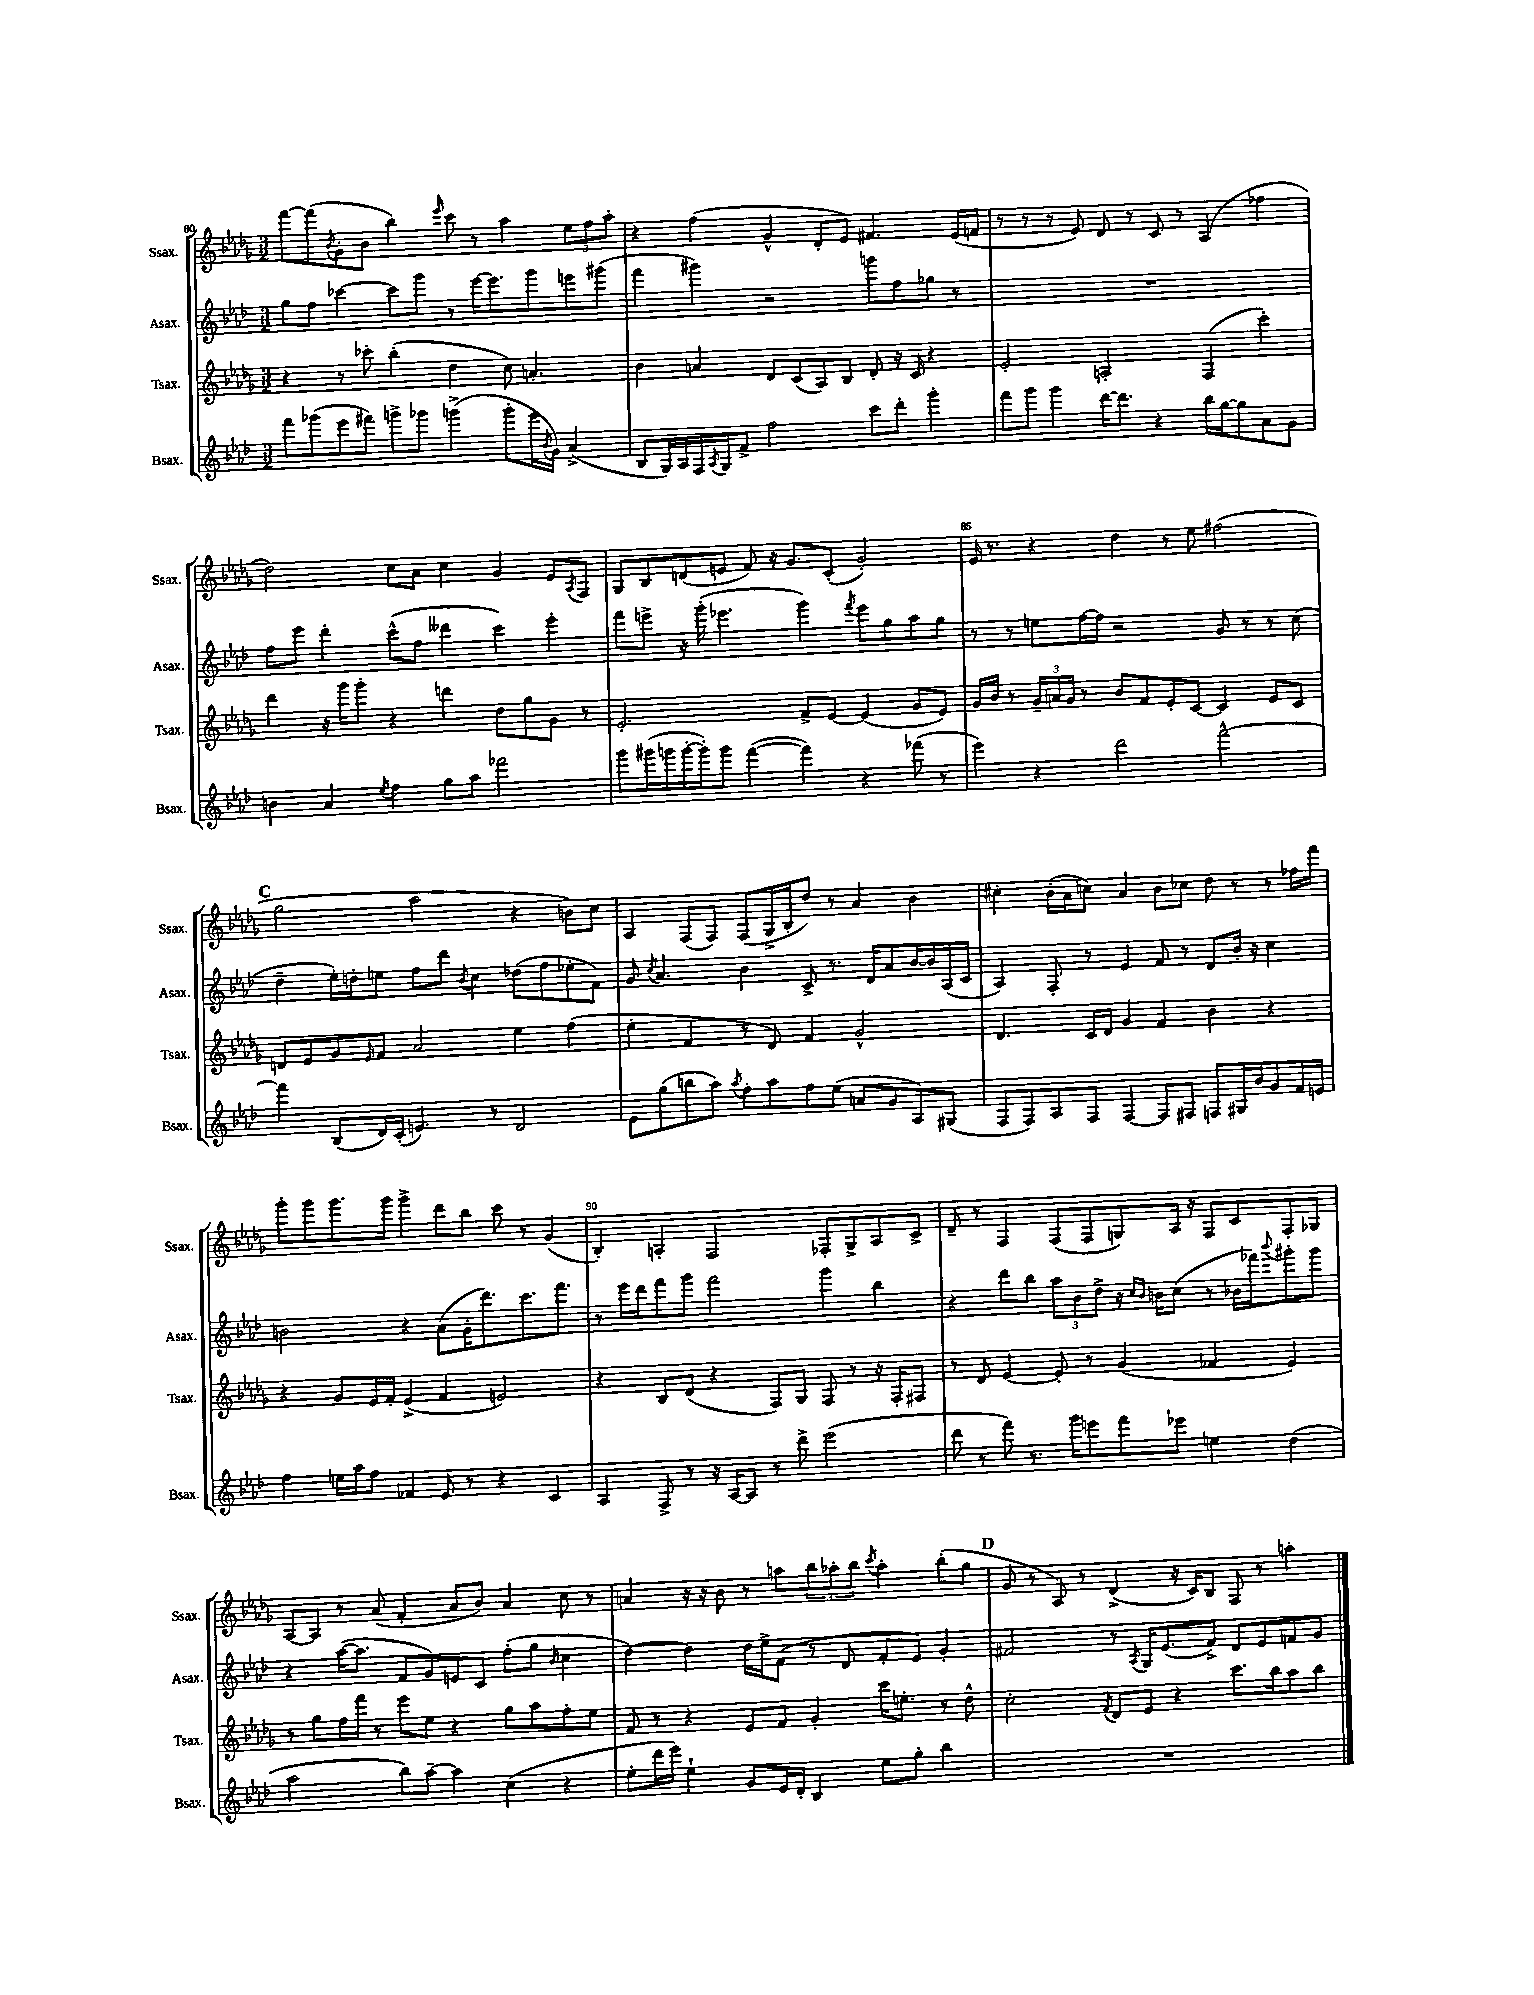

**kern	**kern	**kern	**kern
*staff4	*staff3	*staff2	*staff1
*clefG2	*clefG2	*clefG2	*clefG2
*k[b-e-a-d-]	*k[b-e-a-d-g-]	*k[b-e-a-d-]	*k[b-e-a-d-g-]
*M3/2	*M3/2	*M3/2	*M3/2
8fff	4r	8gg	[8fff
(8ggg-	.	8ff	(8fff]
.	.	.	8qb-
8eee-	8r	[4ccc-	8g-'
8fff#)	8ccc-'	.	8b-
8ggg^	(4bb-'	8ccc-]	4bb-)
8ggg-	.	8ggg	.
.	.	.	16qqeee-
(4ggg^	4dd-	8r	8ccc
.	.	[16eee-	8r
.	.	8.eee-]	.
8ggg'	8cc)	.	4aa-
16eee-	4.a'	8ggg	.
8qb-	.	.	.
16g)	.	.	.
(4a-^	.	8eee	12ee-
.	.	.	12ff
.	.	(8ggg#	.
.	.	.	12aa-'
=	=	=	=
8B-	4b-	4fff	4r
16G)	.	.	.
16A-	.	.	.
16F	4a	4ggg#)	(4ff
8qA-	.	.	.
16G	.	.	.
8f^	.	.	.
2ff	8d-	2r	4g-^^
.	(8c	.	.
.	8A-)	.	8d-'
.	8B-	.	8e-)
8ccc	8d-'	8ggg	4.f#
8ddd-'	16r	8ff	.
.	16c	.	.
4ggg'	4r	8gg-	.
.	.	8r	(16e-
.	.	.	16f
=	=	=	=
8fff	2e-'	1.r	8r
8ggg	.	.	8r
4ggg	.	.	8r
.	.	.	8e-)
[16ddd-	2A'	.	8d-
8.ddd-]	.	.	.
.	.	.	8r
4r	.	.	8c
.	.	.	8r
16bb-	(4F	.	(4A-
[16gg	.	.	.
8gg]	.	.	.
8a-	4ccc')	.	4ff-
8g	.	.	.
=	=	=	=
4b	4ddd-	8ff	2dd-)
.	.	8eee-	.
4a-	16r	4ddd-'	.
.	16ggg-	.	.
.	8ggg-'	.	.
8qee-	.	.	.
4ff	4r	(8ccc^^	8cc
.	.	8ff	8a-
8gg	4ddd	4ddd--	4cc
8aa-	.	.	.
2fff-	8dd-	4ccc)	4g-
.	8gg-	.	.
.	8g-	4eee-'	8e-
.	.	.	8qA-
.	8r	.	8F
=	=	=	=
8ggg	2.e-'	8fff	8G-
(16ggg#	.	8eee^	8B-
16ggg	.	.	.
[16ggg'	.	16r	(8d
16ggg'])	.	(16ggg'	.
8ggg	.	4.eee-	8e
([4fff	.	.	8f)
.	.	.	16r
.	.	.	8.g-
4fff])	8f^	4ggg)	.
.	[8e-	.	(8c'
.	.	8qfff	.
4r	(4e-]	8eee-	2g-')
.	.	8gg	.
(8fff-	8g-	8aa-	.
8r	8e-)	8gg	.
=	=	=	=
4eee-)	16g-	8r	16e-
.	16b-	.	8.r
.	8r	8r	.
4r	24g-~	8ee	4r
.	24a	.	.
.	24g-	.	.
.	8r	[16ff	.
.	.	16ff]	.
2ddd-	8b-	2r	4dd-
.	8f	.	.
.	8e-'	.	8r
.	[8c	.	8ee-
[2fff^^	4c]	8g	(2ff#
.	.	8r	.
.	8e-	8r	.
.	8c	(8cc	.
=	=	=	=
4fff]	8d	4dd-~	2gg-
.	8e-	.	.
(8B-	8g-	16ee-')	.
.	.	16dd'	.
.	16qqe-	.	.
16d-)	8f	8ee	.
(16c'	.	.	.
4.e)	2a-	8ff	2aa-
.	.	8ddd-	.
.	.	8qb-	.
.	.	4cc	.
8r	.	.	.
2d-	4ee-	(8dd-	4r
.	.	8ff	.
.	(4ff	8ee-'	8b)
.	.	8f)	8cc
=	=	=	=
8e-	4ee-'	8g	4A-
.	.	8qcc	.
(8gg	.	4.a-	.
8bb	4f	.	(8F
8aa-)	.	.	8F)
8qaa-	.	.	.
8ff'	8r	4b-	(8F
8aa-	8d-)	.	16G-^
.	.	.	16B-'
8ff	4f	8c^	8dd-)
(8ee-	.	8.r	8r
8a	2g-^^	.	4a-
.	.	16d-	.
8g	.	8a-	.
8A-)	.	[16b-	4b-
.	.	16b-]	.
(8G#	.	(16A-	.
.	.	16c	.
=	=	=	=
8F	4.d-	4A-)	4cc#'
8F)	.	.	.
8A-	.	8F'	(16b-'
.	.	.	16a-
8F	16c	8r	8cc)
.	16d-	.	.
[4F	4g-	4e-	4a-
8F]	4f	8f	8b-
8F#	.	8r	8cc-
8F	4b-	8d-	8dd-
16G#	.	16b-'	8r
16b-	.	16r	.
8g	4r	4cc	8r
16f	.	.	16ff-
16e	.	.	16fff
=	=	=	=
4ff	4r	2b	8ggg-'
.	.	.	8ggg-
16ee	8g-	.	8.ggg-
16aa-	.	.	.
8ff	16e-	.	.
.	16f'	.	16ggg-
4f-	(4e-^	4r	4ggg-^
8e-	4f	(8a-	8ddd-
8r	.	16g'	8bb-
.	.	8.ddd-)	.
4r	2e)	.	8ccc
.	.	8.ccc	8r
4c	.	.	(4g-
.	.	8.fff	.
=	=	=	=
4A-	4r	8r	4B-')
.	.	16eee-	.
.	.	16ddd-	.
8F^	8B-	8fff	4A'
8r	(8d-	8ggg	.
16r	4r	2fff	2F
[16A-	.	.	.
8A-]	.	.	.
8r	8F)	.	.
8ddd-^	8G-	.	.
(2eee-	8F	4ggg	8F-'
.	8r	.	8G-^
.	16r	4bb-	8A
.	16F'	.	.
.	8F#	.	8c^
=	=	=	=
8ddd-	8r	4r	8d-~
8r	8d-	.	8r
8fff)	[4e-	8ddd-	4F
8.r	.	8bb-	.
.	8e-']	12aa-	(8F
16ggg	.	.	.
.	.	12b-	.
8eee	8r	.	8F
.	.	12dd-^	.
8fff	(4g-	16r	8G)
.	.	16qqcc	.
.	.	16qqb-	.
.	.	16b	.
8eee-	.	(8cc	16A-
.	.	.	16r
4ee	4f-	8r	8F
.	.	16b-	8c
.	.	16fff-)	.
.	.	8qqbbb-	.
(4dd-	4e-)	8ggg#'	8F'
.	.	8ggg#	8G-
=	=	=	=
2aa-	8r	4r	[8A-
.	8gg-	.	8A-]
.	16ff	([16aa-	8r
.	16fff	8.aa-]	.
.	8r	.	(8a-
8bb-)	8eee-	8f	4f'
[8aa-~	8ee-	8g)	.
4aa-]	4r	8e	8a-
.	.	8c	8b-)
(4cc	8gg-	(8ff'	4a-
.	8aa-	8gg	.
.	.	16qqb-	.
4r	8ff'	4cc	8cc
.	8ee-	.	8r
=	=	=	=
8ee-'	8f	[4dd-)	4a
16ddd-	8r	.	.
16eee-)	.	.	.
4ee-`	4r	4dd-]	16r
.	.	.	16r
.	.	.	8b-
8g	8e-	16dd-	8r
.	.	16ee-^	.
16e-	8f	(8f	8aa
16d-'	.	.	.
4B-	4g-'	8r	12bb-
.	.	.	12aa-'
.	.	8d-	.
.	.	.	12bb-
.	.	.	8qccc
8ee-	16ccc	8f'	4aa-'
.	8.ee'	.	.
8gg'	.	8e-)	.
4bb-	8r	4g'	(8bb-'
.	8dd-^^	.	8gg-
=	=	=	=
1.r	2cc'	2f#	8g-
.	.	.	8r
.	.	.	8A-)
.	.	.	8r
.	8qf	.	.
.	8d-	8r	(4d-^
.	.	8qA-	.
.	8e-	16G	.
.	.	(8.e-	.
.	4r	.	16r
.	.	.	16c)
.	.	8f#^)	8B-
.	8.ccc	8d-	8F
.	.	8e-	8r
.	16bb-	.	.
.	8aa-	8f	4aa'
.	8bb-	8g	.
==	==	==	==
*-	*-	*-	*-
